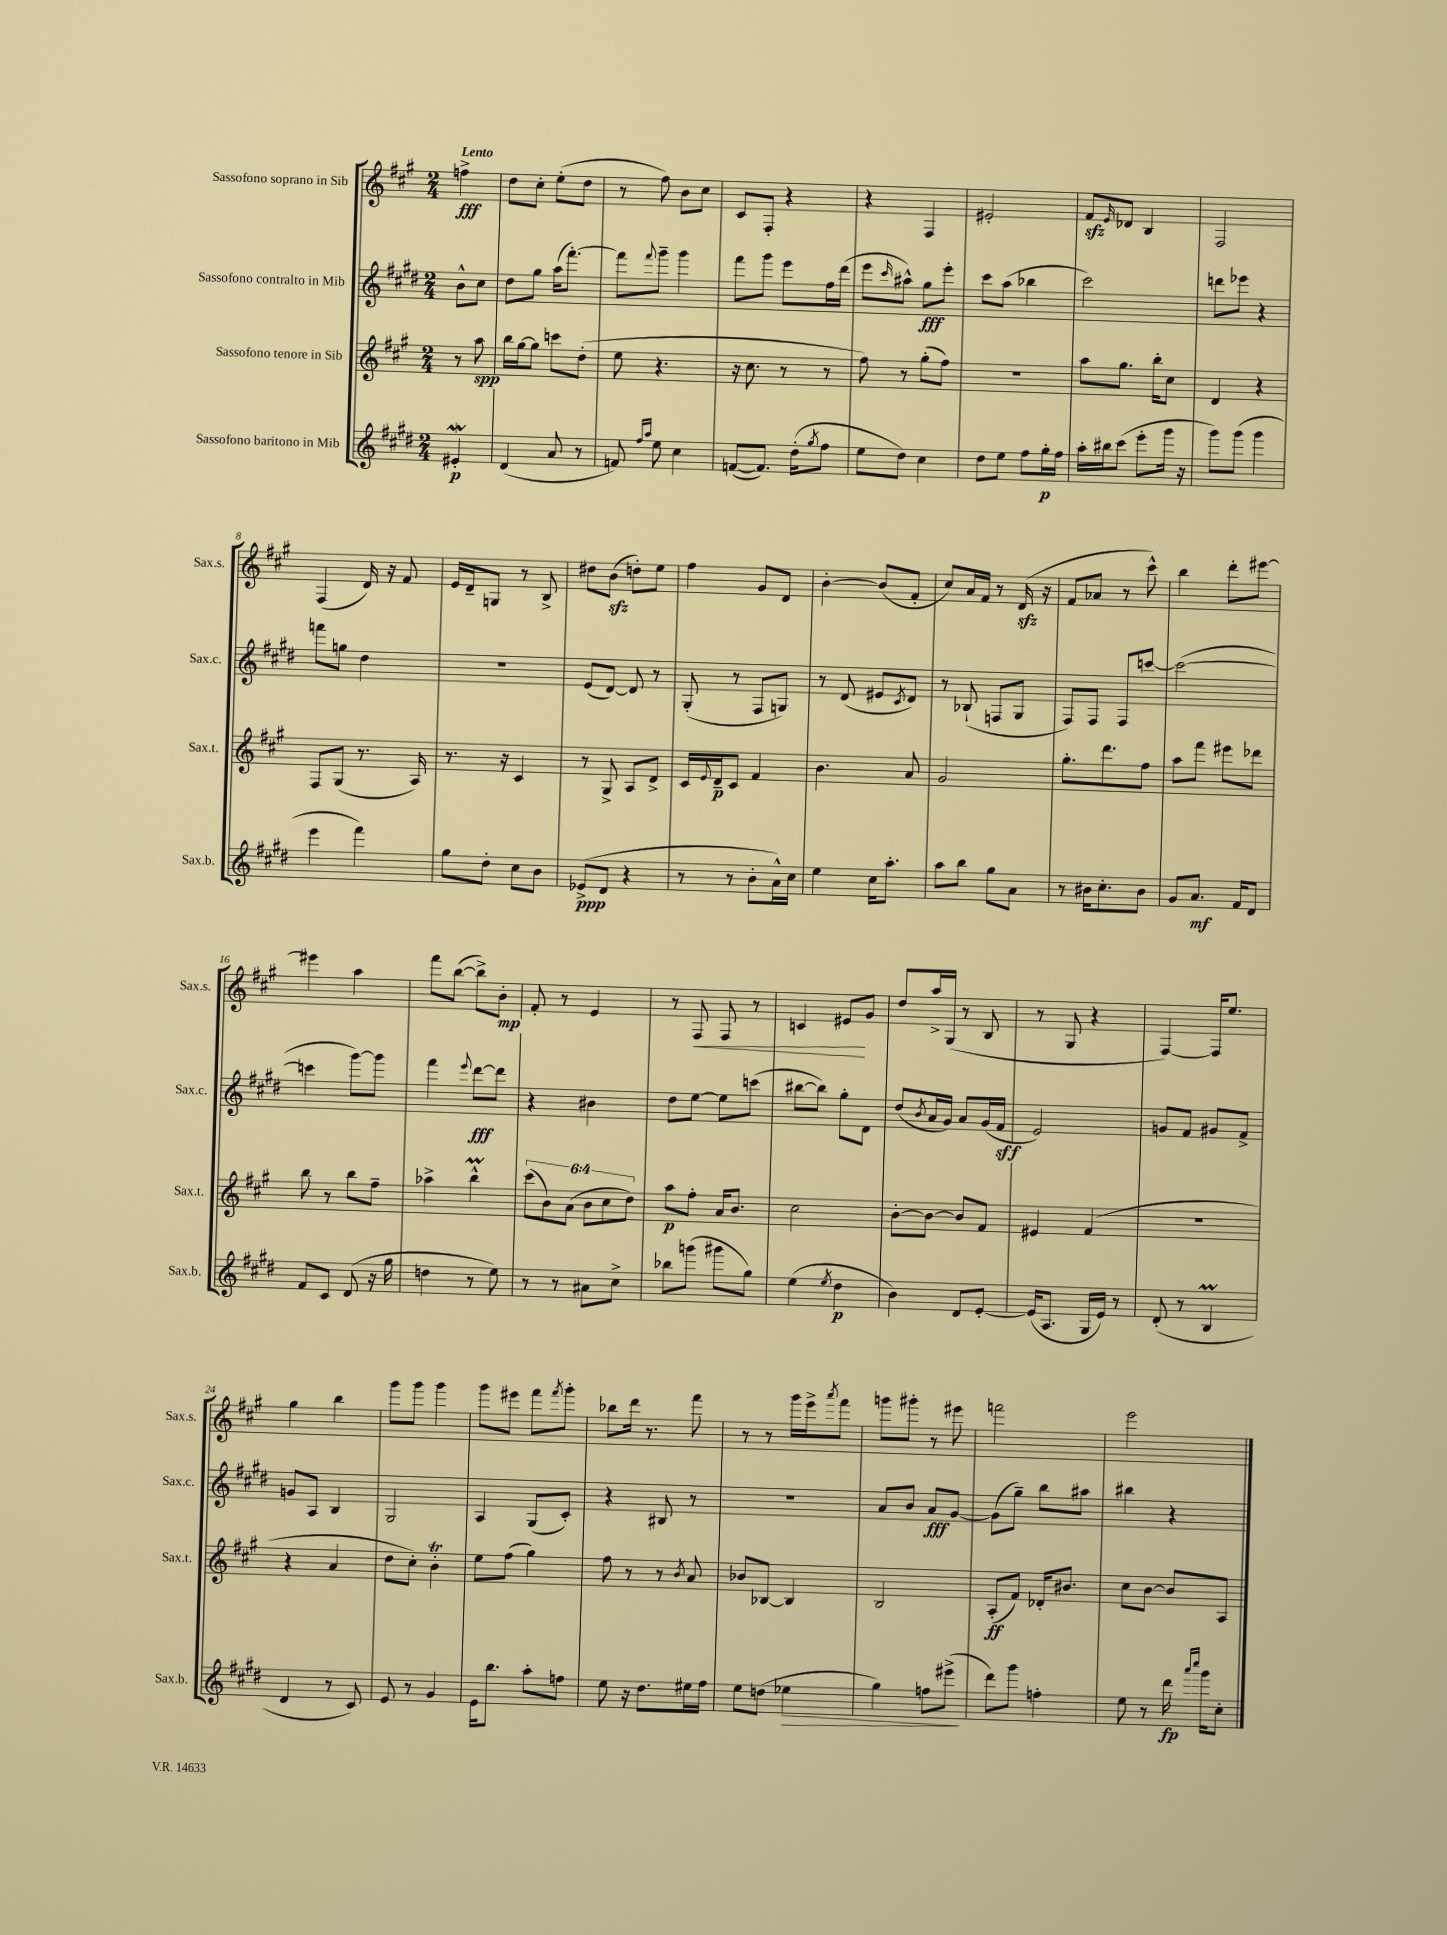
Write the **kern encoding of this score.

**kern	**kern	**kern	**kern
*staff4	*staff3	*staff2	*staff1
*clefG2	*clefG2	*clefG2	*clefG2
*k[f#c#g#d#]	*k[f#c#g#]	*k[f#c#g#d#]	*k[f#c#g#]
*M2/4	*M2/4	*M2/4	*M2/4
4e#'	8r	8b^^	4ff^
.	8aa	8cc#	.
=	=	=	=
(4d#	16bb	8dd#	8dd
.	[16gg#	.	.
.	8gg#]	8gg#	8cc#'
8a	8ccc	(16aa	(8ee'
.	.	[8.fff#')	.
8r	(8dd'	.	8dd
=	=	=	=
8f)	8ee	8fff#]	8r
16qqff#	.	.	.
16qqaa	.	8qqfff#	.
8ee	4.r	8ggg#~	8ff#)
4cc#	.	4ggg#	8b
.	.	.	8cc#
=	=	=	=
([8f	16r	8fff#	8c#
.	8.cc#	.	.
8.f])	.	8ggg#	8F#'
.	8r	8eee	4r
(16dd#'	.	.	.
8qgg#	.	.	.
8ff#	8r	16ff#	.
.	.	(16ddd#	.
=	=	=	=
8ee	8ff#)	8eee	4r
.	.	16qqccc#	.
8dd#)	8r	8aa#^^)	.
4cc#	(8gg#'	8gg#	4F#
.	8ff#)	8eee'	.
=	=	=	=
8dd#	2r	8ccc#	2e#'
8ee	.	(8aa	.
8ff#	.	4bb-	.
16gg#'	.	.	.
16ff#	.	.	.
=	=	=	=
16aa'	8aa	2ccc#)	8f#
16bb#	.	.	.
.	.	.	16qqe
(8ccc#	8.gg#	.	8d-
8eee'	.	.	4B
.	16bb'	.	.
16ggg#	8cc#	.	.
16r	.	.	.
=	=	=	=
8ggg#)	4d	8ddd	2F#
(8ggg#	.	8eee-	.
4ggg#	4r	4r	.
=	=	=	=
4eee	8F#	8fff	(4F#
.	(8G#	8gg	.
4fff#)	8.r	4dd#	16d)
.	.	.	16r
.	.	.	8f#
.	16A)	.	.
=	=	=	=
8gg#	8.r	2r	16e
.	.	.	16d~
8dd#'	.	.	8G
.	16r	.	.
8cc#	4c#	.	8r
8b	.	.	8B^
=	=	=	=
(8e-^	8r	(8e	8dd#
8d#	8G#^	[8d#)	(8b
4r	8A	8d#]	8dd')
.	8d^	8r	8ee
=	=	=	=
8r	16c#	(8G#'	4ff#
.	8qqe	.	.
.	16d~	.	.
8r	8c#	8r	.
8b'	4f#	8F#	8g#
16a^^)	.	8G)	8d
16cc#	.	.	.
=	=	=	=
4ee	4.b	8r	[4b'
.	.	(8d#	.
16cc#	.	8e#	(8b]
8.aa'	.	.	.
.	.	8qc#	.
.	8a	8d#)	8f#'
=	=	=	=
8aa	2g#	8r	8cc#)
8bb	.	(8B-`	16a
.	.	.	16f#
8gg#	.	8F	8r
8a	.	8G#	(16d
.	.	.	16r
=	=	=	=
8r	8.gg#'	8F#)	8f#
16b#	.	8F#	8a-
8.cc#'	8.ddd	.	.
.	.	8F#	8r
8b#	8ff#	[8ccc	8ccc#^^)
=	=	=	=
8g#	8aa	(2ccc_	4bb
8.a	8fff#	.	.
.	8eee#	.	8ddd'
16f#	.	.	.
8d#	8ddd-	.	[8eee#
=	=	=	=
8f#	8bb	4ccc]	4eee#]
8c#	8r	.	.
(8d#	8bb	[8ggg#)	4aa
16r	8ff#~	8ggg#]	.
16gg#	.	.	.
=	=	=	=
4dd	4aa-^	4fff#	8fff#
.	.	.	([8bb
.	.	8qqeee	.
8r	4bb^^	[8ddd#	8bb^])
8ee)	.	8ddd#]	8b'
=	=	=	=
8r	(12ccc#	4r	8f#'
.	12b)	.	.
8r	.	.	8r
.	(12a	.	.
8a#	12b	4b#	4e
.	12cc#	.	.
8cc#^	.	.	.
.	12dd)	.	.
=	=	=	=
8bb-	8aa	8dd#	8r
(8ggg	8ff#'	[8ee	8F#
8ggg#	16a	8ee]	8F#
.	8.b	.	.
8gg#)	.	(8ccc	8r
=	=	=	=
(4ee	2cc#	[8bb#	4c
.	.	8bb#])	.
8qee	.	.	.
4dd#	.	8gg#'	8e#
.	.	8d#	8g#
=	=	=	=
4b)	[8b'	(8dd#	8dd
.	.	8qb	.
.	8b_	16a	16aa^
.	.	16g#)	(16G#
8d#	8b]	8a	8r
[8e'	8f#	(16g#	8B
.	.	16f#	.
=	=	=	=
(16e]	4e#	2e)	8r
8.A	.	.	.
.	.	.	8G#
16G#	(4f#	.	4r
16e)	.	.	.
8r	.	.	.
=	=	=	=
(8d#'	2r	8g	[4F#)
8r	.	8f#	.
4B	.	8g#	16F#]
.	.	.	8.ee
.	.	8f#^	.
=	=	=	=
4d#	4r	8g	4gg#
.	.	8A	.
8r	4a	4B	4bb
8c#)	.	.	.
=	=	=	=
8e	8dd	2G#	8ggg#
8r	8cc#')	.	8ggg#
4g#	4b'	.	4ggg#
=	=	=	=
16e	8ee	4A	8ggg#
8.bb	.	.	.
.	(8ff#	.	8eee#
8aa'	4gg#)	(8G#	8fff#
.	.	.	8qfff#
8ff	.	8c#')	8ggg#'
=	=	=	=
8ee	8ff#	4r	8bb-
16r	8r	.	16ddd
8.dd#	.	.	8.r
.	8r	8B#	.
.	8qb	.	.
16ee#	8a	8r	8fff#
16ff#	.	.	.
=	=	=	=
8ee	8b-	2r	8r
(8dd	[8B-	.	8r
4ee-	4B-]	.	16ggg#
.	.	.	16eee^
.	.	.	8qaaa
.	.	.	8fff#
=	=	=	=
4gg#)	2B	8a	8ggg
.	.	8b	8ggg#'
8ff	.	8a	8r
(8eee#^	.	[8g#	8eee#
=	=	=	=
8ddd#)	(8A'	(8g#]	2fff
8ggg#	8f#)	8gg#~)	.
4ff'	16d-'	8bb	.
.	8.b#	.	.
.	.	8aa#	.
=	=	=	=
8ee	8cc#	4bb#	2eee
8r	[8b	.	.
16ddd#	8b]	4r	.
16qqaaa	.	.	.
16qqcccc#	.	.	.
16ggg#	.	.	.
8cc#'	8A	.	.
==	==	==	==
*-	*-	*-	*-
